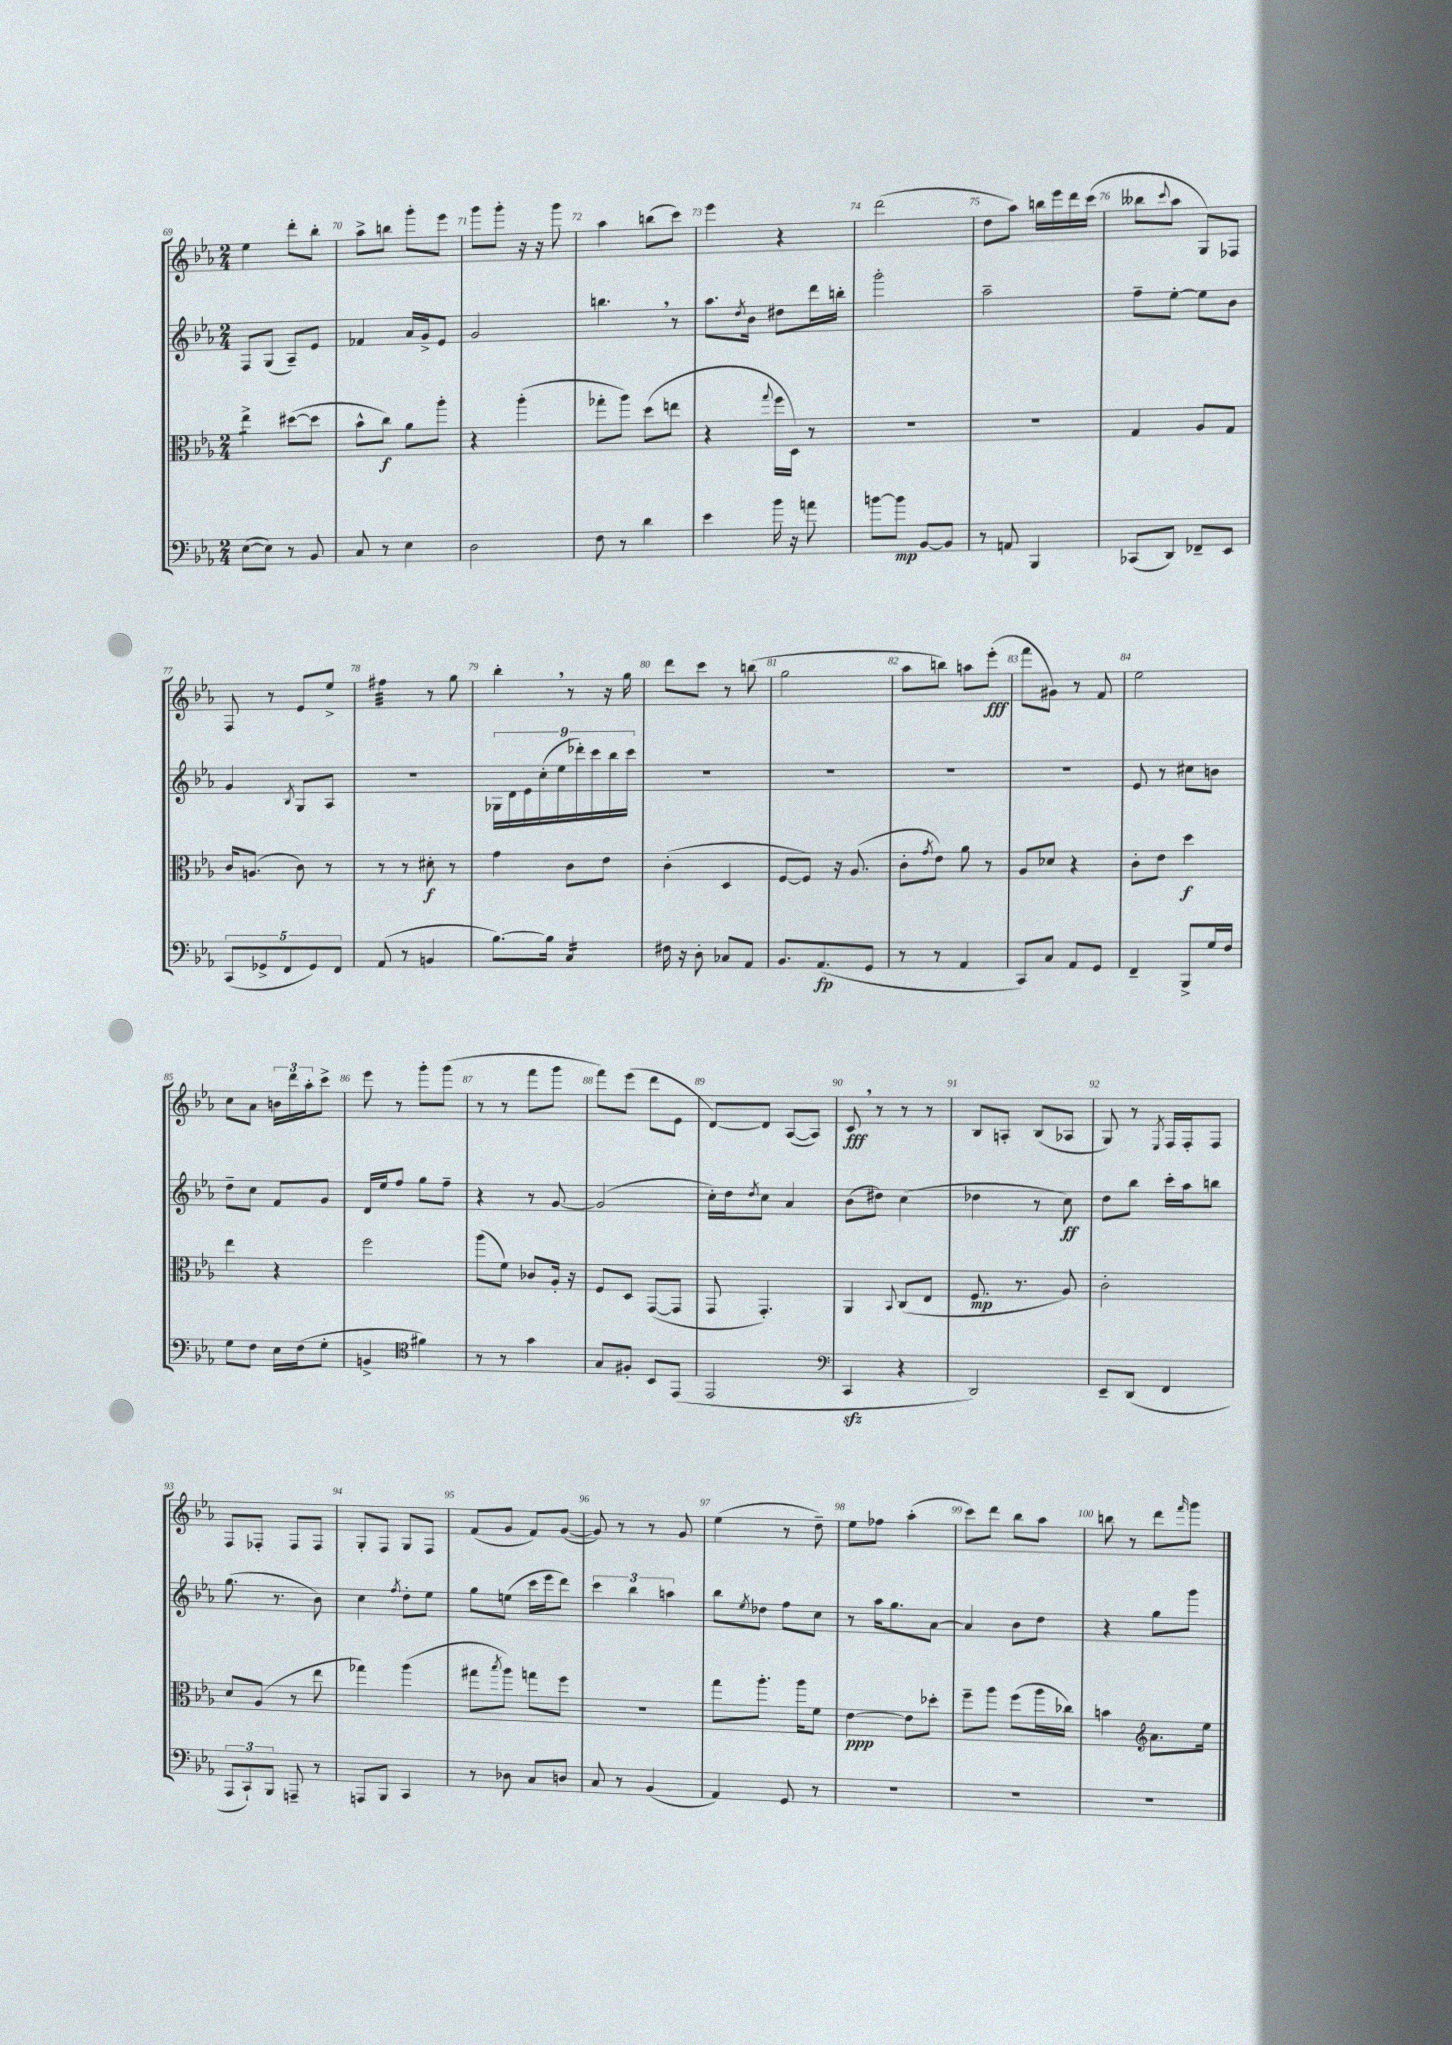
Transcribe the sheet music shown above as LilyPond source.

<<
\new StaffGroup <<
\new Staff = "s0" {
    \clef treble \key ees \major \numericTimeSignature \time 2/4
    ees''4 d'''8-. bes''8-. |
    aes''8-> b''8 g'''8-. ees'''8 |
    g'''8 g'''8-. r16 r16 g'''8 |
    aes''4 b''8( c'''8) |
    ees'''4 r4 |
    d'''2( |
    d''8 aes''8) b''16 ees'''16 d'''16 c'''16( |
    beses''8 \appoggiatura { c'''8 } aes''8 g8) fes8 |
    f8 r8 ees'8 ees''8-> |
    fis''4:32 r8 g''8 |
    bes''4-. \breathe r8 r16 g''16 |
    d'''8 c'''8 r8 b''8( |
    g''2 |
    aes''8 b''8) a''8 ees'''8-.\fff( |
    f'''8 gis'8) r8 f'8 |
    ees''2 |
    c''8 aes'8 \tuplet 3/2 { b'16 d'''16 aes''16-. } c'''8-> |
    ees'''8 r8 g'''8-. g'''8( |
    r8 r8 f'''8 g'''8 |
    f'''8) ees'''8( d'''8 ees'8 |
    d'8~) d'8 aes8~( aes8) |
    c'8\fff \breathe r8 r8 r8 |
    bes8 a8-. bes8( aes8 |
    g8) r8 \acciaccatura { ees8 } f16 f16-. f8 |
    f8 fes8-. fes8 fes8 |
    g8-. f8 g8 f8 |
    f'8( g'8 f'8) g'8~( |
    g'8) r8 r8 g'8 |
    ees''4( r8 d''8--) |
    ees''8 fes''8 aes''4-.( |
    c'''8) d'''8 bes''8 aes''8 |
    b''8 r8 d'''8 \grace { f'''16 } g'''8 \bar "|." |
}
\new Staff = "s1" {
    \clef treble \key ees \major \numericTimeSignature \time 2/4
    f8 g8( aes8--) ees'8 |
    fes'4 aes'16 g'16-> ees'8 |
    g'2 |
    b''4. \breathe r8 |
    aes''8. \acciaccatura { d''8 } bes'16 dis''8 d'''16 b''16-. |
    g'''2-. |
    aes''2-- |
    f''8-- ees''8~-. ees''8 bes'8 |
    g'4 \acciaccatura { bes8 } g8 aes8 |
    r2 |
    \tuplet 9/8 { ges16 d'16 ees'16 c''16-.( ees''16 des'''16-.) c'''16 bes''16 c'''16 } |
    R2 |
    R2 |
    R2 |
    R2 |
    ees'8 r8 cis''8 b'8 |
    d''8-- c''8 f'8 g'8 |
    d'16 ees''16 f''8 g''8 f''8-- |
    r4 r8 g'8~ |
    g'2( |
    c''16-.) d''16 \acciaccatura { d''8 } c''8 aes'4 |
    bes'8( dis''8) c''4( |
    des''4 r8 c''8\ff) |
    d''8 bes''8 c'''16-. aes''16 b''8 |
    g''8.( r8. bes'8) |
    c''4 \acciaccatura { f''8 } d''8-. ees''8 |
    g''8 e''8( c'''16 ees'''16 d'''8) |
    \tuplet 3/2 { c'''4 bes''4 a''4 } |
    bes''8 \acciaccatura { ees''8 } des''8 f''8 c''8 |
    r8 aes''16 g''8. aes'8~ |
    aes'4 bes'8 d''8 |
    r4 g''8 g'''8 \bar "|." |
}
\new Staff = "s2" {
    \clef alto \key ees \major \numericTimeSignature \time 2/4
    ees''4:8-> dis''8~( dis''8 |
    bes'8-^ c''8\f) aes'8 aes''8-. |
    r4 aes''4-.( |
    ges''8-. aes''8) d''8( e''8 |
    r4 \appoggiatura { g''8 } f''16 d16) r8 |
    r2 |
    r2 |
    g4 aes8 g8 |
    c'16 a8.( c'8) r8 |
    r8 r8 dis'8-.\f r8 |
    g'4 c'8 ees'8 |
    c'4-.( d4 |
    f8~ f8) r16 aes8.( |
    c'8-. \acciaccatura { g'8 } ees'8) aes'8 r8 |
    aes8 des'8 r4 |
    c'8-. ees'8 d''4\f |
    ees''4 r4 |
    f''2 |
    aes''8( f'8) ces'8 aes16-. r16 |
    f8 d8 g,8~( g,8 |
    g,8 g,4.-.) |
    aes,4 \appoggiatura { bes,8 } c8( ees8 |
    f8.\mp r8. aes8) |
    c'2-. |
    d'8 aes8( r8 ees''8 |
    ges''4) aes''4( |
    gis''8 \acciaccatura { bes''8 } aes''8) g''8 f''8 |
    R2 |
    g''8 aes''8.-. aes''16 f'8 |
    ees'4~\ppp ees'8 des''8-. |
    f''8-- aes''8 f''8( aes''16 ces''16) |
    b'4 \clef treble aes'8. ees''16 \bar "|." |
}
\new Staff = "s3" {
    \clef bass \key ees \major \numericTimeSignature \time 2/4
    ees8~( ees8) r8 bes,8 |
    c8 r8 ees4 |
    d2 |
    f8 r8 d'4 |
    ees'4 bes'16 r16 a'8 |
    b'8~ b'8\mp bes,8~ bes,8 |
    r8 a,8 bes,,4 |
    ces,8( d,8) fes,8-- ees,8 |
    \tuplet 5/4 { c,8( ges,8-> f,8 ges,8) f,8 } |
    aes,8( r8 b,4 |
    bes8.~) bes16 c4:16 |
    fis16 r16 d8-. ces8 aes,8 |
    bes,8. aes,8.\fp( g,8 |
    r8 r8 aes,4 |
    c,8) c8 aes,8 g,8 |
    f,4-- bes,,8-> g16 f16 |
    g8 f8 ees16 f16( g8-. |
    b,4-> \clef tenor fis'4) |
    r8 r8 g'4 |
    g8 fis8-. bes,8 ees,8( |
    ees,2 |
    \clef bass c,4\sfz r4 |
    d,2) |
    ees,8-- d,8( f,4 |
    \tuplet 3/2 { aes,,8 c,8-!) bes,,8 } a,,8-- r8 |
    a,,8 bes,,8 c,4 |
    r8 des8 c8 d8 |
    c8 r8 bes,4( |
    aes,4) g,8 r8 |
    R2 |
    R2 |
    R2 \bar "|." |
}
>>
>>
\layout { \context { \Score currentBarNumber = #69 \override BarNumber.break-visibility = ##(#f #t #t) barNumberVisibility = #all-bar-numbers-visible } }
